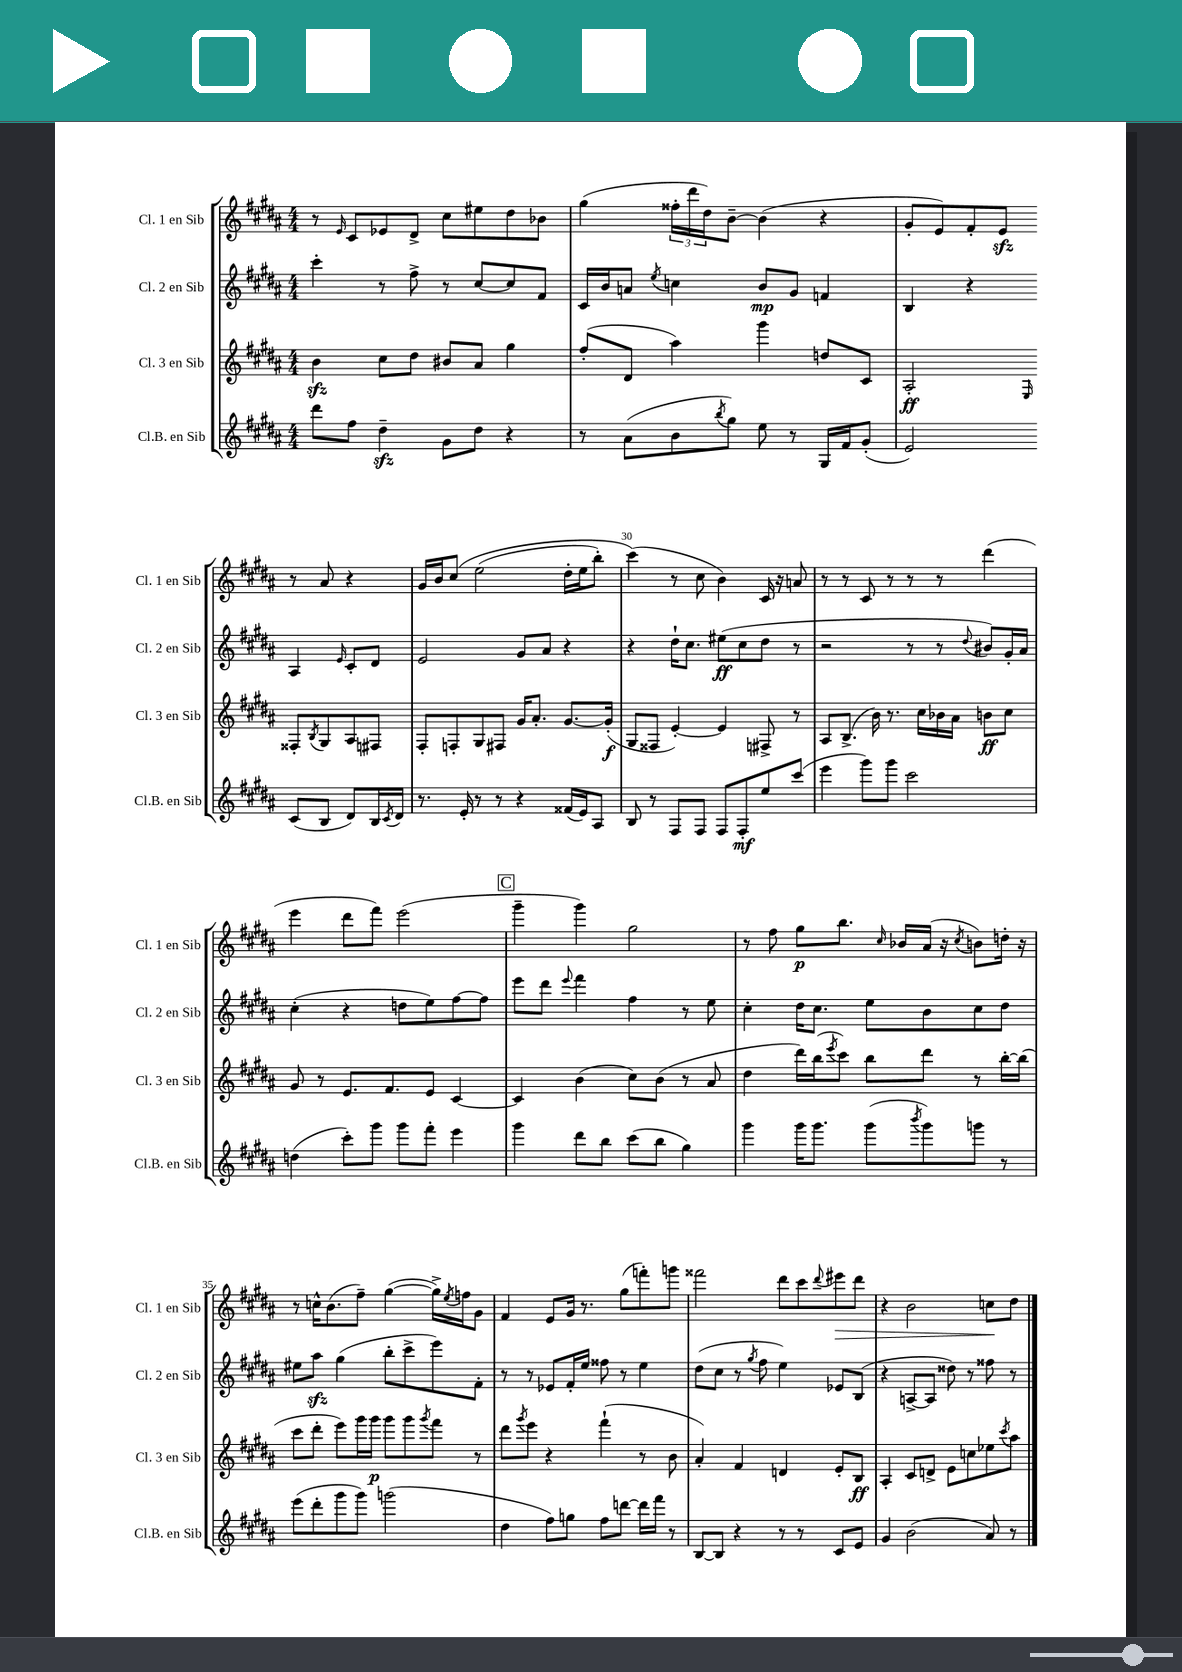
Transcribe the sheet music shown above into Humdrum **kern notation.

**kern	**dynam	**kern	**dynam	**kern	**dynam	**kern	**dynam
*part4	*part4	*part3	*part3	*part2	*part2	*part1	*part1
*staff4	*staff4	*staff3	*staff3	*staff2	*staff2	*staff1	*staff1
*I"Cl.B. en Sib	*	*I"Cl. 3 en Sib	*	*I"Cl. 2 en Sib	*	*I"Cl. 1 en Sib	*
*I'Cl.B. en Sib	*	*I'Cl. 3 en Sib	*	*I'Cl. 2 en Sib	*	*I'Cl. 1 en Sib	*
*clefG2	*	*clefG2	*	*clefG2	*	*clefG2	*
*k[f#c#g#d#a#]	*	*k[f#c#g#d#a#]	*	*k[f#c#g#d#a#]	*	*k[f#c#g#d#a#]	*
*M4/4	*	*M4/4	*	*M4/4	*	*M4/4	*
=26	=26	=26	=26	=26	=26	=26	=26
8ddd#\L	.	4bzz\	.	4ccc#'\	.	8r	.
.	.	.	.	.	.	16qqe/	.
8ff#\J	.	.	.	.	.	8c#/L	.
4dd#zz~\	.	8cc#\L	.	8r	.	8e-X/	.
.	.	8dd#\J	.	8ff#^\	.	8d#^/J	.
8g#\L	.	8b#X/L	.	8r	.	8cc#\L	.
8dd#\J	.	8a#/J	.	[8cc#/L	.	8ee#X\	.
4r	.	4gg#\	.	8cc#/]	.	8dd#\	.
.	.	.	.	8f#/J	.	8b-X\J	.
=27	=27	=27	=27	=27	=27	=27	=27
8r	.	(8ff#'/L	.	16c#/LL	.	(4gg#\	.
.	.	.	.	16b/J	.	.	.
(8a#\L	.	8d#/J	.	8an/J	.	.	.
.	.	.	.	8qee/	.	.	.
8b\	.	4aa#\)	.	4ccn\	.	24ff##X'\LL	.
.	.	.	.	.	.	24ddd#\	.
.	.	.	.	.	.	24dd#\J)	.
8qbb/	.	.	.	.	.	.	.
8gg#\J)	.	.	.	.	.	[8b~\J	.
8ee\	.	4ggg#\	.	8b/L	mp	(4b\]	.
8r	.	.	.	8g#/J	.	.	.
16G#/LL	.	8ddn/L	.	4fn/	.	4r	.
16f#/J	.	.	.	.	.	.	.
(8g#'/J	.	8c#/J	.	.	.	.	.
=28	=28	=28	=28	=28	=28	=28	=28
2e/)	.	2A#'/	ff	4B/	.	8g#'/L	.
.	.	.	.	.	.	8e/)	.
.	.	.	.	4r	.	8f#'/	.
.	.	.	.	.	.	8ezz/J	.
.	.	16qqE/	.	.	.	.	.
(8c#/L	.	8F##X'/L	.	4A#/	.	8r	.
.	.	8qB/	.	.	.	.	.
8B/J	.	8G#/	.	.	.	8a#/	.
.	.	.	.	16qqe/	.	.	.
8d#/L)	.	8A#/	.	8c#'/L	.	4r	.
16B/L	.	8F#X/J	.	8d#/J	.	.	.
8qc#/	.	.	.	.	.	.	.
16d#/JJ	.	.	.	.	.	.	.
!!LO:LB:g=z
=29	=29	=29	=29	=29	=29	=29	=29
8.r	.	8F#'/L	.	2e/	.	16g#/LL	.
.	.	.	.	.	.	16b/J	.
.	.	8Fn'/	.	.	.	(8cc#/J	.
16e'/	.	.	.	.	.	.	.
8r	.	8G#/	.	.	.	(2ee\	.
8r	.	8F#X/J	.	.	.	.	.
4r	.	16g#/KL	.	8g#/L	.	.	.
.	.	8.a#'/J	.	.	.	.	.
.	.	.	.	8a#/J	.	.	.
(16f##X/LL	.	[8.g#/L	.	4r	.	16dd#'\LL	.
16e/J)	.	.	.	.	.	16ee\J	.
8A#/J	.	.	.	.	.	8bb'\J)	.
.	.	(16g#'/Jk]	f	.	.	.	.
=30	=30	=30	=30	=30	=30	=30	=30
8B/	.	8G#/L	.	4r	.	(4ccc#\)	.
8r	.	8F##X/J	.	.	.	.	.
8F#/L	.	[4e'/)	.	16dd#`\KL	.	8r	.
.	.	.	.	8.cc#\J	.	.	.
8F#/J	.	.	.	.	.	8cc#\	.
8F#/L	.	4e/]	.	(8ee#X\L	ff	4b\)	.
8F#'/	mf	.	.	8cc#\	.	.	.
8ee/	.	8F#X^/	.	8dd#\J	.	16c#/	.
.	.	.	.	.	.	16r	.
(8ccc#/J	.	8r	.	8r	.	8an/	.
=31	=31	=31	=31	=31	=31	=31	=31
4eee\	.	8A#/L	.	2r	.	8r	.
.	.	(8.B^/J	.	.	.	8r	.
8ggg#\L)	.	.	.	.	.	8c#/	.
.	.	16b\)	.	.	.	.	.
8ggg#\J	.	8.r	.	.	.	8r	.
2ccc#\	.	.	.	8r	.	8r	.
.	.	16cc#\LL	.	.	.	.	.
.	.	16b-X\	.	8r	.	8r	.
.	.	16a#\JJ	.	.	.	.	.
.	.	.	.	8qqdd#/	.	.	.
.	.	8bn\L	ff	8b#X/L)	.	(4ddd#\	.
.	.	8cc#\J	.	16g#'/L	.	.	.
.	.	.	.	16a#/JJ	.	.	.
!!LO:LB:g=z
=32	=32	=32	=32	=32	=32	=32	=32
(4ddn\	.	8g#/	.	(4cc#'\	.	4eee\	.
.	.	8r	.	.	.	.	.
8ccc#'\L)	.	8.e/L	.	4r	.	8ddd#\L	.
8ggg#\J	.	.	.	.	.	8fff#\J)	.
.	.	8.f#/	.	.	.	.	.
8ggg#\L	.	.	.	8ddn\L	.	(2eee\	.
8fff#'\J	.	8e/J	.	8ee\)	.	.	.
4eee\	.	[4c#/	.	[8ff#\	.	.	.
.	.	.	.	8ff#\J]	.	.	.
!!LO:REH:place=s1:t=C
=33	=33	=33	=33	=33	=33	=33	=33
4ggg#\	.	4c#/]	.	8eee\L	.	4ggg#~\	.
.	.	.	.	8ddd#\J	.	.	.
.	.	.	.	8qqeee/	.	.	.
8ddd#\L	.	(4b\	.	4fff#\	.	4ggg#\)	.
8bb\J	.	.	.	.	.	.	.
(8ccc#\L	.	8cc#\L)	.	4ff#\	.	2gg#\	.
8bb\J	.	(8b\J	.	.	.	.	.
4gg#\)	.	8r	.	8r	.	.	.
.	.	8a#/	.	8ee\	.	.	.
=34	=34	=34	=34	=34	=34	=34	=34
4ggg#\	.	4dd#\	.	4cc#'\	.	8r	.
.	.	.	.	.	.	8ff#\	.
16ggg#\KL	.	16ddd#\LL)	.	16dd#\KL	.	8gg#\L	p
8.ggg#\J	.	(16bb\J	.	8.cc#\J	.	.	.
.	.	8qeee/	.	.	.	.	.
.	.	8ccc#\J)	.	.	.	8.bb\J	.
(8ggg#\L	.	8bb\L	.	8ee\L	.	.	.
.	.	.	.	.	.	16qqcc#/	.
.	.	.	.	.	.	16b-X/LL	.
8qbbb/	.	.	.	.	.	.	.
8ggg#\)	.	8ddd#\J	.	8b\	.	(16a#/JJ	.
.	.	.	.	.	.	16r	.
.	.	.	.	.	.	8qcc#/	.
8gggn\J	.	8r	.	8cc#\	.	8bn\L)	.
8r	.	[16bb'\LL	.	8dd#\J	.	16ddn'\Jk	.
.	.	(16bb\JJ]	.	.	.	16r	.
!!LO:LB:g=z
=35	=35	=35	=35	=35	=35	=35	=35
(8eee\L	.	8ccc#\L	.	8ee#X\L	.	8r	.
8ddd#'\	.	8ddd#'\J	.	8aa#zz\J	.	16ccn^^\KL	.
.	.	.	.	.	.	(8.b\	.
8ggg#\	.	8eee\L)	.	(4gg#\	.	.	.
8ggg#\J)	.	16ggg#\L	.	.	.	8ff#~\J)	.
.	.	16ggg#\JJ	p	.	.	.	.
(2gggn\	.	8ggg#\L	.	8bb'\L	.	([4gg#\	.
.	.	8ggg#\	.	8ccc#^\	.	.	.
.	.	8qggg#/	.	.	.	.	.
.	.	8fff#\J	.	8eee\)	.	16gg#^\LL])	.
.	.	.	.	.	.	8qee/	.
.	.	.	.	.	.	16ffn\J	.
.	.	8r	.	8f#'\J	.	8g#\J	.
=36	=36	=36	=36	=36	=36	=36	=36
4dd#\	.	8ddd#\L	.	8r	.	4f#/	.
.	.	8qggg#/	.	.	.	.	.
.	.	8eee\J	.	8r	.	.	.
8ff#\L)	.	4r	.	8e-X/L	.	8e/L	.
8ggn\J	.	.	.	16f#'/L	.	16g#/Jk	.
.	.	.	.	16ee/JJ	.	8.r	.
8ff#\L	.	(4fff#`\	.	8ff##X\	.	.	.
[8dddn\J	.	.	.	8r	.	(8gg#\L	.
16ddd\LL]	.	8r	.	4ee\	.	8fffn'\)	.
16fff#\JJ	.	.	.	.	.	.	.
8r	.	8b\	.	.	.	8gggn\J	.
=37	=37	=37	=37	=37	=37	=37	=37
[8B/L	.	4a#'/)	.	(8dd#\L	.	2fff##X\	.
8B/J]	.	.	.	8cc#\J	.	.	.
4r	.	4f#/	.	8r	.	.	.
.	.	.	.	8qgg#/	.	.	.
.	.	.	.	8ff#\	.	.	.
8r	.	4dn/	.	4ee\)	.	8ddd#\L	.
8r	.	.	.	.	.	8ccc#\	.
.	.	.	.	.	.	8qqddd#/	.
!	!	!	!	!	!	!	!LO:HP:b
8c#/L	.	8e'/L	.	8e-X/L	.	8eee#X\	>
8e/J	.	8B/J	ff	(8B/J	.	8ddd#\J	.
=38	=38	=38	=38	=38	=38	=38	=38
4g#/	.	4A#'/	.	4r	.	4r	.
(2b\	.	8c#/L	.	[8An^/L	.	2b\	.
.	.	8dn^/J	.	8A/J]	.	.	.
.	.	8e\L	.	8dd##X\)	.	.	.
.	.	8ccn\	.	8r	.	.	.
8a#/)	.	8ee-X\	.	8ff##X\	.	8ccn\L	.
.	.	8qccc#/	.	.	.	.	.
8r	.	8aa#\J	.	8r	.	8dd#\J	]
==	==	==	==	==	==	==	==
*-	*-	*-	*-	*-	*-	*-	*-
